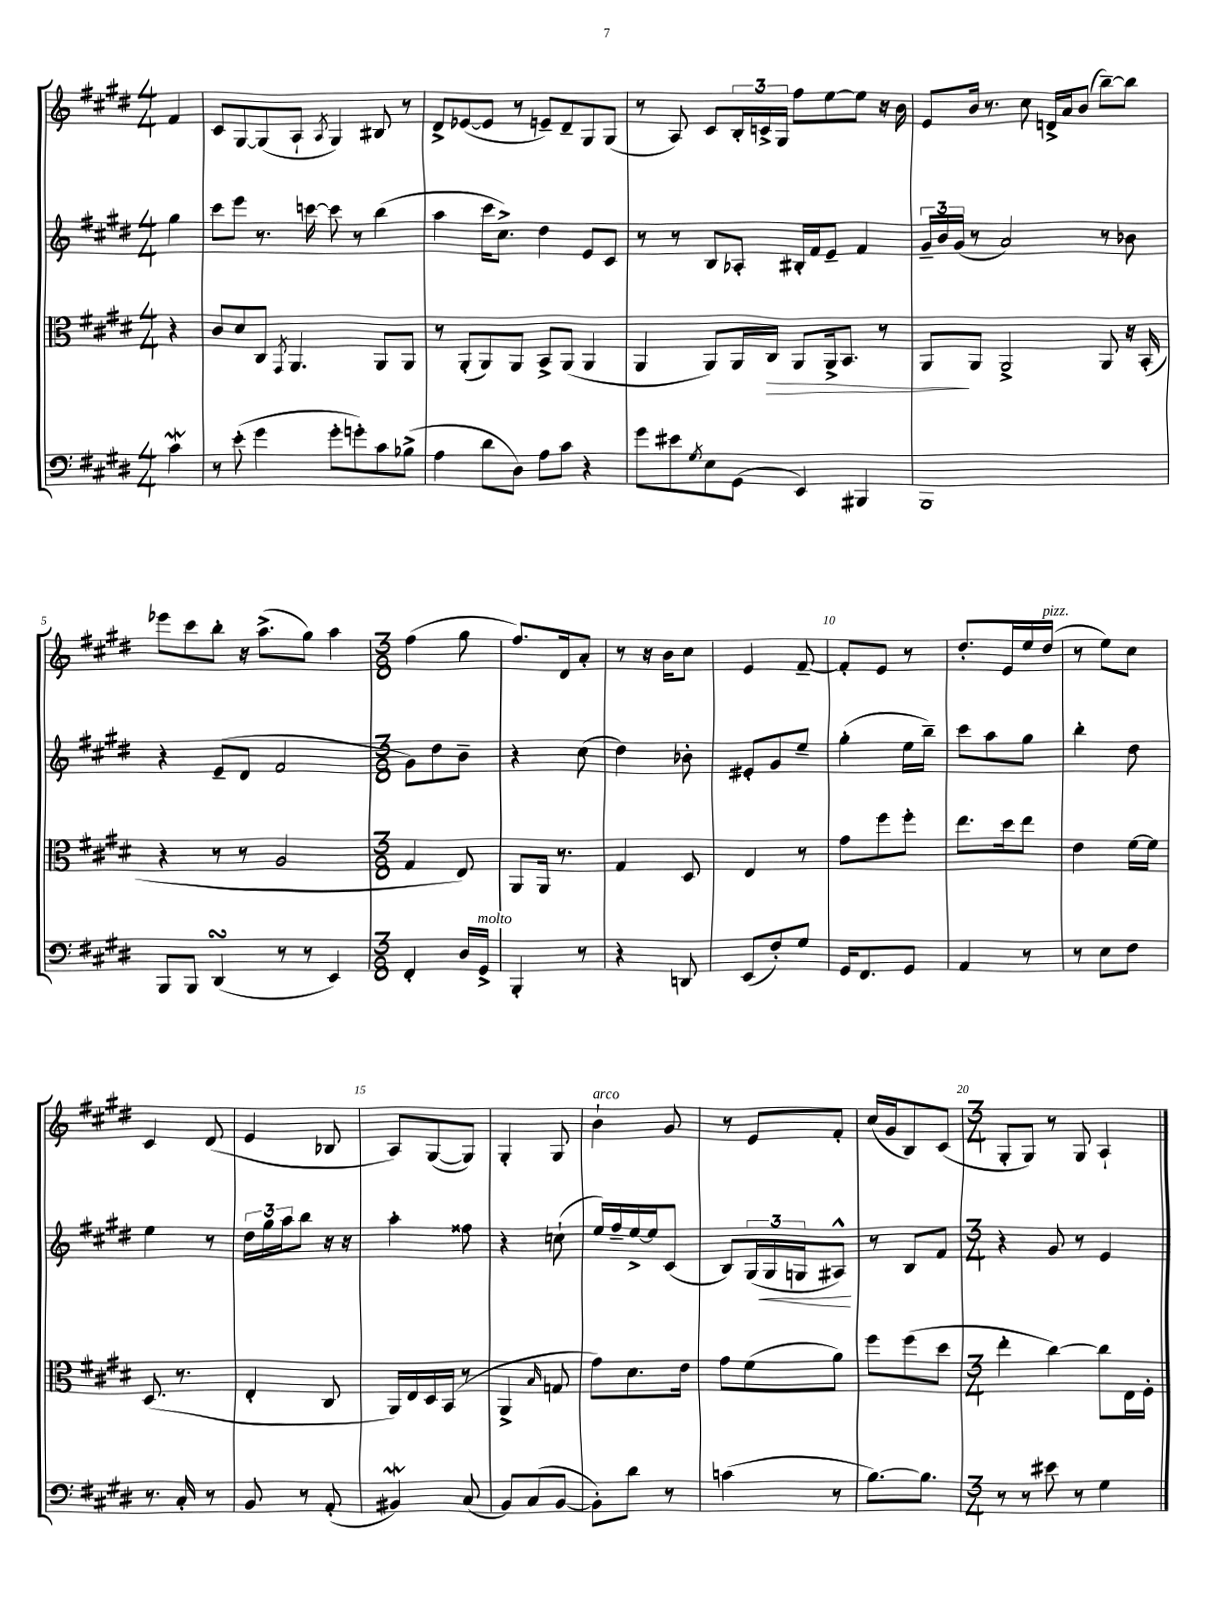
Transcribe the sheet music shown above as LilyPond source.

<<
\new StaffGroup <<
\new Staff = "s0" {
    \clef treble \key e \major \numericTimeSignature \time 4/4 \partial 4
    fis'4 |
    cis'8 gis8~ gis8( a8-! \acciaccatura { a8 } gis4) bis8 r8 |
    dis'8-> ees'8~( ees'8 r8 e'8--) dis'8-- gis8 gis8( |
    r8 a8) cis'8 \tuplet 3/2 { b16-. c'16-> gis16 } fis''8 e''8~ e''8 r16 b'16 |
    e'8 b'16 r8. cis''8 d'16-> a'16 b'8( b''8~--) b''8 |
    ees'''8 cis'''8 b''8-. r16 a''8.->( gis''8) a''4 |
    \numericTimeSignature \time 3/8 fis''4( gis''8 |
    fis''8.) dis'16 a'8-. |
    r8 r16 b'16 cis''8 |
    e'4 fis'8~-- |
    fis'8-. e'8 r8 |
    dis''8.-. e'16 e''16 dis''16^\markup { \italic "pizz." }( |
    r8 e''8) cis''8 |
    cis'4 dis'8( |
    e'4 bes8 |
    a8) gis8~( gis8) |
    gis4-. gis8 |
    b'4-!^\markup { \italic "arco" } gis'8 |
    r8 e'8 fis'8-. |
    cis''16( gis'16 b8) cis'8( |
    \numericTimeSignature \time 3/4 gis8-. gis8) r8 gis8 a4-! \bar "|." |
}
\new Staff = "s1" {
    \clef treble \key e \major \numericTimeSignature \time 4/4 \partial 4
    gis''4 |
    cis'''8 e'''8 r8. c'''16~ c'''8 r8 b''4( |
    a''4 cis'''16 cis''8.->) dis''4 e'8 cis'8 |
    r8 r8 b8 aes8-. bis16-. fis'16 e'8-- fis'4 |
    \tuplet 3/2 { gis'16-- b'16 gis'16( } r8 a'2) r8 bes'8 |
    r4 e'8--( dis'8 fis'2 |
    \numericTimeSignature \time 3/8 gis'8) dis''8 b'8-- |
    r4 cis''8( |
    dis''4) bes'8-. |
    eis'8-. gis'8 e''8-- |
    gis''4-.( e''16 b''16--) |
    cis'''8 a''8 gis''8 |
    b''4-. dis''8 |
    e''4 r8 |
    \tuplet 3/2 { dis''16 gis''16 a''16 } b''8 r16 r16 |
    a''4-. fisis''8 |
    r4 c''8-!( |
    e''16) fis''16-- e''16~-> e''16 cis'8( |
    b8) \tuplet 3/2 { gis16( gis16\< g16 } ais8-^\!) |
    r8 b8 fis'8 |
    \numericTimeSignature \time 3/4 r4 gis'8 r8 e'4 \bar "|." |
}
\new Staff = "s2" {
    \clef alto \key e \major \numericTimeSignature \time 4/4 \partial 4
    r4 |
    cis'8 dis'8 cis8 \acciaccatura { gis,8 } a,4. a,8 a,8 |
    r8 a,8-.( a,8) a,8 b,8-> a,8( a,4 |
    a,4 a,8) a,16 cis16\> a,8 a,16-> b,8. r8 |
    a,8\! a,8 a,2-> a,8 r16 b,16-.( |
    r4 r8 r8 a2 |
    \numericTimeSignature \time 3/8 gis4 e8) |
    a,8 a,16 r8. |
    gis4 dis8 |
    e4 r8 |
    gis'8 fis''8 fis''8-. |
    e''8. dis''16 e''8 |
    e'4 fis'16~ fis'16 |
    dis8.( r8. |
    e4-. cis8 |
    a,16) e16 dis16 b,16( r8 |
    a,4-> \grace { b16 } g8 |
    gis'8) dis'8. e'16 |
    gis'8 fis'8( a'8) |
    fis''8 fis''8( dis''8 |
    \numericTimeSignature \time 3/4 e''4-. cis''4~) cis''8 e16 fis16-. \bar "|." |
}
\new Staff = "s3" {
    \clef bass \key e \major \numericTimeSignature \time 4/4 \partial 4
    cis'4\mordent |
    r8 e'8-.( gis'4 gis'8-. g'8-.) cis'8 bes8->( |
    a4 dis'8 dis8) a8 cis'8 r4 |
    gis'8 eis'8 \acciaccatura { gis8 } e8 gis,8( e,4) bis,,4 |
    b,,1 |
    b,,8 b,,8 dis,4\turn( r8 r8 e,4) |
    \numericTimeSignature \time 3/8 fis,4-. dis16 gis,16->^\markup { \italic "molto" } |
    b,,4-. r8 |
    r4 d,8 |
    e,8( fis8-.) gis8 |
    gis,16 fis,8. gis,8 |
    a,4 r8 |
    r8 e8 fis8 |
    r8. cis16-. r8 |
    b,8 r8 a,8-.( |
    bis,4\mordent) cis8( |
    b,8) cis8( b,8~ |
    b,8-.) dis'8 r8 |
    c'4( r8 |
    b8.~) b8. |
    \numericTimeSignature \time 3/4 r8 r8 eis'8 r8 gis4 \bar "|." |
}
>>
>>
\layout { \context { \Score \override BarNumber.break-visibility = ##(#f #t #t) barNumberVisibility = #(every-nth-bar-number-visible 5) } }
